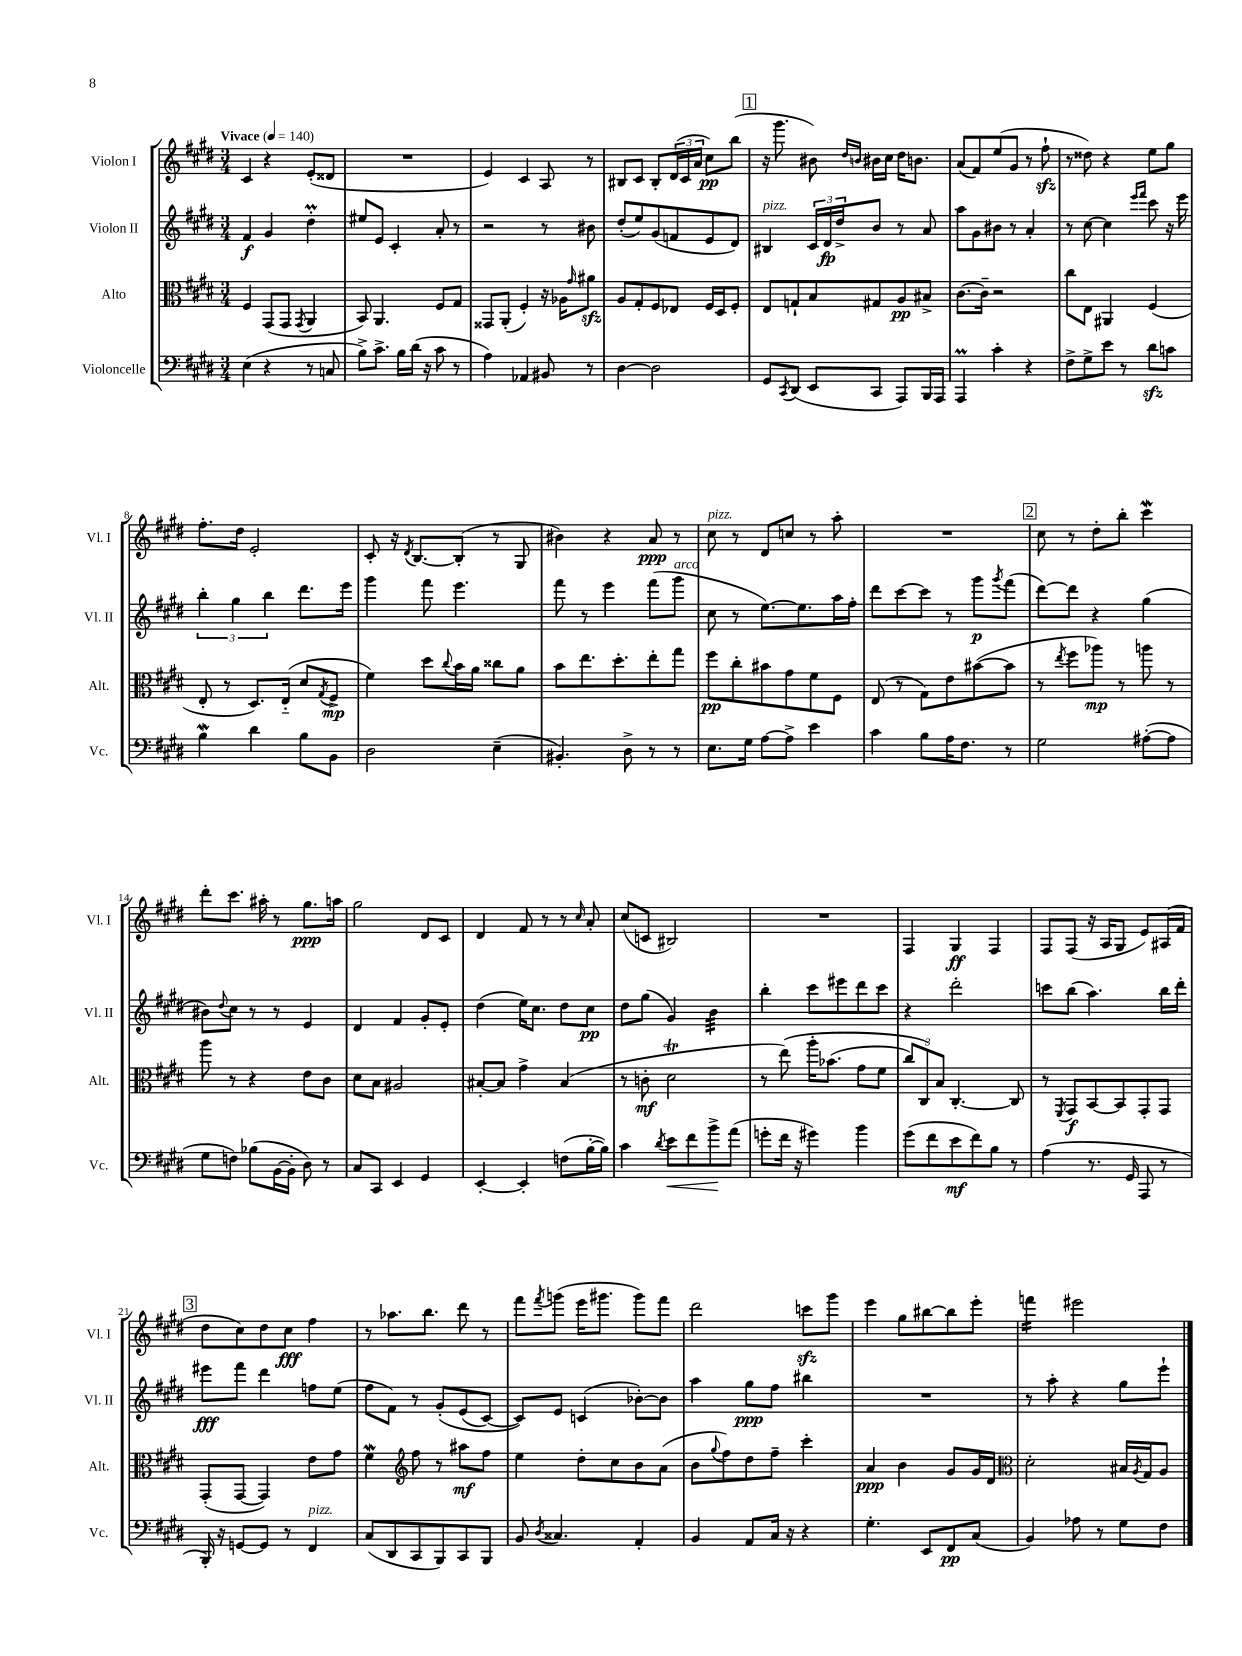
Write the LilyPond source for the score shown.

<<
\new StaffGroup <<
\new Staff = "s0" \with { instrumentName = "Violon I" shortInstrumentName = "Vl. I" } {
    \clef treble \key e \major \numericTimeSignature \time 3/4 \tempo "Vivace" 4 = 140
    cis'4 r4 e'8-.( disis'8 |
    R2. |
    e'4) cis'4 a8 r8 |
    bis8 cis'8 bis8-. \tuplet 3/2 { dis'16( cis'16 a'16 } cis''8\pp) b''8( |
    \mark \markup { \box "1" } r16 gis'''8. bis'8) \grace { dis''16 b'16 } bis'16 cis''16 dis''16 b'8. |
    a'8( fis'8) e''8( gis'8 r8 fis''8-!\sfz |
    r8 disis''8) r4 e''8 gis''8 |
    fis''8.-. dis''16 e'2-. |
    cis'8-. r16 \acciaccatura { dis'8 } b8.~ b8-.( r8 gis8 |
    bis'4) r4 a'8\ppp r8 |
    cis''8^\markup { \italic "pizz." } r8 dis'8 c''8 r8 a''8-. |
    R2. |
    \mark \markup { \box "2" } cis''8 r8 dis''8-. b''8-. cis'''4\mordent |
    dis'''8-. cis'''8. ais''16-. r8 gis''8.\ppp a''16 |
    gis''2 dis'8 cis'8 |
    dis'4 fis'8 r8 r8 \grace { cis''16 } a'8-. |
    cis''8( c'8 bis2) |
    R2. |
    fis4 gis4\ff fis4 |
    fis8 fis8( r16 a16 gis8 e'8) ais16( fis'16 |
    \mark \markup { \box "3" } dis''8 cis''8) dis''8 cis''8\fff fis''4 |
    r8 aes''8. b''8. dis'''8 r8 |
    fis'''8 \acciaccatura { fis'''8 } g'''8( e'''16 gis'''8. gis'''8) fis'''8 |
    dis'''2 c'''8\sfz gis'''8 |
    e'''4 gis''8 bis''8~ bis''8 e'''8-. |
    f'''4:16 eis'''2 \bar "|." |
}
\new Staff = "s1" \with { instrumentName = "Violon II" shortInstrumentName = "Vl. II" } {
    \clef treble \key e \major \numericTimeSignature \time 3/4
    fis'4\f gis'4 dis''4-.\prall |
    eis''8 e'8 cis'4-. a'8-. r8 |
    r2 r8 bis'8 |
    dis''8-.( e''8) gis'8( f'8 e'8 dis'8) |
    \mark \markup { \box "1" } bis4^\markup { \italic "pizz." } \tuplet 3/2 { cis'16 dis'16\fp dis''16-> } b'8 r8 a'8 |
    a''8 gis'8 bis'8 r8 a'4-. |
    r8 cis''8~ cis''4 \grace { e'''16 fis'''16 } cis'''8 r16 e'''16 |
    \tuplet 3/2 { b''4-. gis''4 b''4 } dis'''8. e'''16 |
    gis'''4 fis'''8 e'''4. |
    fis'''8 r8 e'''4 fis'''8( gis'''8^\markup { \italic "arco" } |
    cis''8 r8 e''8.~) e''8. a''16 fis''16-. |
    dis'''8 cis'''8~ cis'''8 r8 gis'''8\p \acciaccatura { gis'''8 } fis'''8( |
    \mark \markup { \box "2" } dis'''8~) dis'''8 r4 gis''4( |
    bis'8) \appoggiatura { dis''8 } cis''8 r8 r8 e'4 |
    dis'4 fis'4 gis'8-. e'8-. |
    dis''4( e''16) cis''8. dis''8 cis''8\pp |
    dis''8 gis''8( gis'4) b'4:32 |
    b''4-. cis'''8 eis'''8 dis'''8 cis'''8 |
    r4 dis'''2-. |
    c'''8 b''8( a''4.) b''16 dis'''16-. |
    \mark \markup { \box "3" } eis'''8\fff fis'''8 dis'''4 f''8 e''8( |
    fis''8 fis'8) r8 gis'8-.\( e'8( cis'8~) |
    cis'8\) e'8 c'4( bes'8~-.) bes'8 |
    a''4 gis''8\ppp fis''8 bis''4 |
    R2. |
    r8 a''8-. r4 gis''8 e'''8-! \bar "|." |
}
\new Staff = "s2" \with { instrumentName = "Alto" shortInstrumentName = "Alt." } {
    \clef alto \key e \major \numericTimeSignature \time 3/4
    fis4 gis,8( gis,8 \acciaccatura { gis,8 } a,4 |
    b,8) a,4. fis8 gis8 |
    gisis,8 a,8-.( fis4-.) r16 aes16 \grace { gis'16 } ais'8\sfz |
    a8 gis8-. fis8 ees8 fis16 dis16 fis8-. |
    \mark \markup { \box "1" } e8 g8-! b8 gis8 a8\pp bis8-> |
    cis'8.~ cis'16-- r2 |
    cis''8 e8 ais,4 fis4( |
    e8-. r8 dis8.) e16-_( dis'8 \acciaccatura { gis8 } fis8->\mp |
    fis'4) dis''8 \appoggiatura { cis''8 } b'16 a'16 cisis''8 a'8 |
    b'8 e''8. dis''8.-. e''8-. gis''8 |
    fis''8\pp cis''8-. bis'8 gis'8 fis'8 fis8 |
    e8( r8 gis8) e'8 bis'8~( bis'8 |
    \mark \markup { \box "2" } r8 \acciaccatura { e''8 } fis''8 aes''8\mp) r8 a''8 r8 |
    a''8 r8 r4 e'8 cis'8 |
    dis'8 b8 ais2 |
    bis8~-. bis8 gis'4-> bis4( |
    r8 c'8-.\mf dis'2\trill |
    r8 e''8)\( a''16-. bes'8.( gis'8 fis'8 |
    \tuplet 3/2 { cis''8) cis8\) b8 } cis4.~-. cis8 |
    r8 \acciaccatura { fis,8 } gis,8\f b,8~ b,8 gis,8-. gis,8 |
    \mark \markup { \box "3" } gis,8-.( gis,8~ gis,4) e'8 gis'8 |
    fis'4\mordent \clef treble fis''8 r8 ais''8\mf fis''8 |
    e''4 dis''8-. cis''8 b'8 a'8( |
    b'8 \appoggiatura { gis''8 } fis''8) dis''8 fis''8-- cis'''4-. |
    a'4\ppp b'4 gis'8 gis'16 dis'16 |
    \clef alto dis'2-. bis16 \acciaccatura { a8 } gis16 a8 \bar "|." |
}
\new Staff = "s3" \with { instrumentName = "Violoncelle" shortInstrumentName = "Vc." } {
    \clef bass \key e \major \numericTimeSignature \time 3/4
    e4( r4 r8 c8 |
    b8->) cis'8.-> b16 dis'16( r16 cis'8 r8 |
    a4) aes,4 bis,8 r8 |
    dis4~ dis2 |
    \mark \markup { \box "1" } gis,8 \acciaccatura { cis,8 } dis,8( e,8 cis,8 a,,8) b,,16 a,,16 |
    a,,4\prall cis'4-. r4 |
    fis8-> gis8-> e'8 r8 dis'8\sfz c'8 |
    b4\mordent dis'4 b8 b,8 |
    dis2 e4--( |
    bis,4.-.) dis8-> r8 r8 |
    e8. gis16 a8~ a8-> e'4 |
    cis'4 b8 a16 fis8. r8 |
    \mark \markup { \box "2" } gis2 ais8~-.( ais8 |
    gis8 f8) bes8( b,16~ b,16-. dis8) r8 |
    cis8 cis,8 e,4 gis,4 |
    e,4~-. e,4-. f8( b16~-. b16) |
    cis'4 \acciaccatura { dis'8 } e'8\< fis'8 b'8->\! a'8( |
    g'8-. fis'16 r16 gis'4) b'4 |
    gis'8( fis'8 e'8\mf fis'8) b8 r8 |
    a4( r8. gis,16 a,,8 r8 |
    \mark \markup { \box "3" } b,,16-.) r16 g,8~ g,8 r8 fis,4^\markup { \italic "pizz." } |
    cis8( dis,8 cis,8 b,,8) cis,8 b,,8 |
    b,8 \acciaccatura { dis8 } cisis4. a,4-. |
    b,4 a,8 cis16 r16 r4 |
    gis4.-. e,8 fis,8\pp cis8( |
    b,4) aes8 r8 gis8 fis8 \bar "|." |
}
>>
>>
